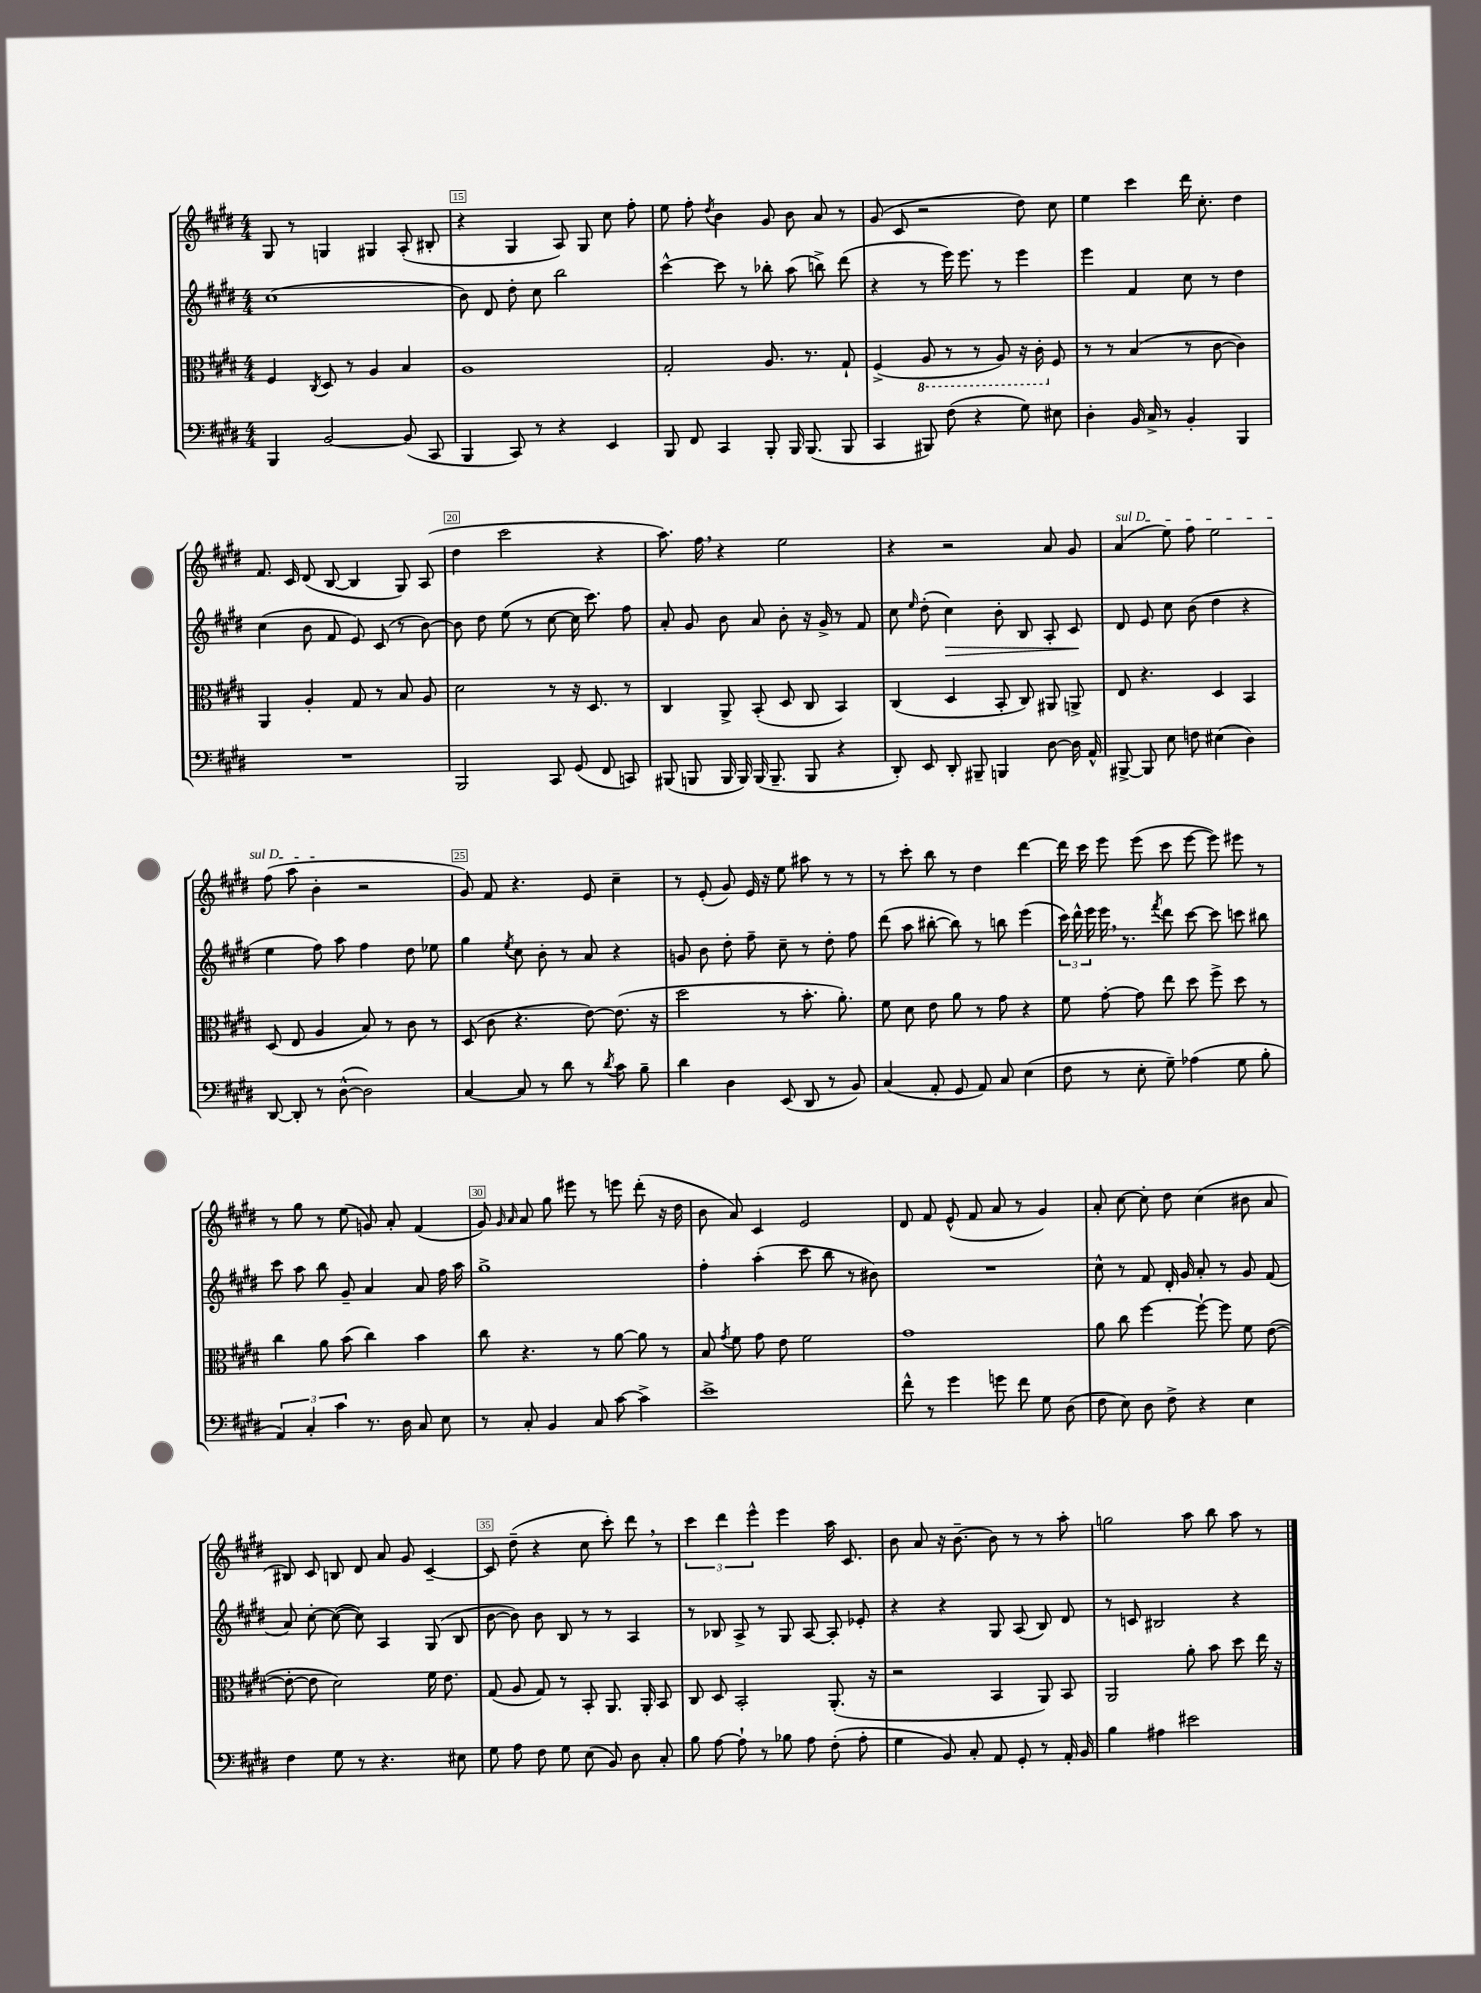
<<
\new StaffGroup <<
\new Staff = "s0" {
    \clef treble \key e \major \numericTimeSignature \time 4/4
    \autoBeamOff gis8 r8 g4 gis4 a8-.( bis8-. |
    r4 gis4 a8) gis8 cis''8 fis''8-. |
    e''8 fis''8-. \acciaccatura { dis''8 } b'4 gis'8 b'8 a'8 r8 |
    gis'8( cis'8 r2 dis''8) cis''8 |
    e''4 cis'''4 dis'''16 cis''8.-. dis''4 |
    fis'8. cis'16 dis'8( b8~ b4 gis8) a8( |
    dis''4 cis'''2 r4 |
    a''8.) fis''16 \breathe r4 e''2 |
    r4 r2 a'8 gis'8 |
    \once \override TextSpanner.bound-details.left.text = \markup { \italic "sul D" } a'4\startTextSpan( e''8) fis''8 e''2 |
    fis''8( a''8 b'4-.\stopTextSpan r2 |
    gis'8) fis'8 r4. e'8 cis''4-- |
    r8 e'8-.( gis'8) e'16 r16 e''8 ais''8 r8 r8 |
    r8 cis'''8-. b''8 r8 dis''4 dis'''4~ |
    dis'''16 cis'''16 e'''8 e'''8( cis'''8 e'''8~ e'''8) eis'''8 r8 |
    r8 gis''8 r8 e''8( g'8) a'8-. fis'4( |
    gis'8) \grace { gis'16 a'16 } a'8 gis''8 eis'''8 r8 e'''8 dis'''8-.( r16 dis''16 |
    b'8 a'8) cis'4 e'2 |
    dis'8 fis'8 e'8-^( fis'8 a'8 r8 gis'4) |
    a'8-. cis''8~ cis''8-. dis''8 cis''4( bis'8 a'8 |
    bis8) cis'8 b8 dis'8 a'8 gis'8 cis'4~-- |
    cis'8 dis''8--( r4 cis''8 cis'''8-.) dis'''8 \breathe r8 |
    \tuplet 3/2 { cis'''4 dis'''4 e'''4-^ } e'''4 a''16 cis'8. |
    b'8 a'8 r16 b'8.~-- b'8 r8 r8 a''8-. |
    g''2 a''8 b''8 a''8 r8 \bar "|." |
}
\new Staff = "s1" {
    \clef treble \key e \major \numericTimeSignature \time 4/4
    \autoBeamOff cis''1( |
    b'8) dis'8 dis''8-. cis''8 b''2 |
    cis'''4~-^ cis'''8 r8 bes''8-. a''8( b''8->) dis'''8( |
    r4 r8 e'''16) e'''8. r8 e'''4 |
    e'''4 fis'4 cis''8 r8 dis''4 |
    cis''4( b'8 fis'8 e'8) cis'8( r8 b'8~) |
    b'8 dis''8 e''8( r8 cis''8~ cis''16 cis'''8.) fis''8 |
    a'8-. gis'8 b'8 a'8 b'8-. r16 gis'16-> r8 fis'8 |
    cis''8 \grace { e''16 } dis''8-.( cis''4\>) b'8-. b8 a8-. cis'8\! |
    dis'8 e'8 cis''8 b'8( dis''4 r4 |
    e''4 fis''8) a''8 fis''4 dis''8 ees''8 |
    gis''4 \acciaccatura { e''8 } cis''8 b'8-. r8 a'8 r4 |
    g'8 b'8 dis''8-. fis''8-- cis''8-- r8 dis''8-. fis''8 |
    dis'''8( a''8 bis''8~-. bis''8) r8 b''8 e'''4( |
    \tuplet 3/2 { cis'''16) dis'''16-^ e'''16 } e'''16 \breathe r8. \acciaccatura { fis'''8 } dis'''8 cis'''8~ cis'''8 c'''8 bis''8 |
    cis'''8 a''8 b''8 gis'8-- a'4 a'8 fis''16 a''16 |
    gis''1-> |
    fis''4-. a''4-.( cis'''8 b''8 r8 bis'8) |
    R1 |
    cis''8-^ r8 fis'8 dis'16-. gis'16 a'8-. r8 gis'8 fis'8( |
    a'8) cis''8~-. cis''8~( cis''8) a4 gis8( b8 |
    b'8~ b'8) b'8 b8 r8 r8 a4 |
    r8 bes8 a8-> r8 gis8 a8~ a8-. ees'8-. |
    r4 r4 gis8 a8( b8) dis'8 |
    r8 c'8 bis2 r4 \bar "|." |
}
\new Staff = "s2" {
    \clef alto \key e \major \numericTimeSignature \time 4/4
    \autoBeamOff fis4 \acciaccatura { cis8 } dis8 r8 a4 b4 |
    a1 |
    gis2-. a8. r8. gis8-! |
    fis4->( \ottava #-1 a,8 r8 r8 a,8) r16 cis16-. \ottava #0 fis8 |
    r8 r8 b4( r8 cis'8~ cis'4) |
    a,4 a4-. gis8 r8 b8 a8 |
    dis'2 r8 r16 dis8. r8 |
    cis4 a,8-> b,8-.( dis8 cis8 b,4) |
    cis4( dis4 b,8-. cis8) ais,8 a,8-> |
    e8 r4. dis4 b,4 |
    dis8( e8 a4 b8) r8 cis'8 r8 |
    dis8( cis'8 r4. e'8~) e'8.( r16 |
    dis''2 r8 b'8.-. a'8.-.) |
    fis'8 dis'8 e'8 a'8 r8 gis'8 r4 |
    fis'8 gis'8~-. gis'8 e''8 dis''8 fis''8-> dis''8 r8 |
    cis''4 a'8 b'8( cis''4) b'4 |
    cis''8 r4. r8 a'8~ a'8 r8 |
    b8 \acciaccatura { gis'8 } fis'8 gis'8 e'8 fis'2 |
    gis'1 |
    a'8 cis''8 fis''4~ fis''8~-! fis''8 fis'8 e'8~( |
    e'8~-. e'8 dis'2) fis'16 e'8. |
    gis8( a8 gis8) r8 b,8-. a,8. a,16-. b,8 |
    cis8 dis8 b,2-. a,8.-.( r16 |
    r2 b,4 a,8) b,8 |
    a,2 a'8-. b'8 dis''8 e''16 r16 \bar "|." |
}
\new Staff = "s3" {
    \clef bass \key e \major \numericTimeSignature \time 4/4
    \autoBeamOff b,,4 b,2~ b,8( cis,8 |
    b,,4 cis,8) r8 r4 e,4 |
    b,,8 fis,8 cis,4 b,,8-. b,,16 b,,8.( b,,8 |
    cis,4 bis,,8) fis8( r4 gis8) eis8 |
    dis4-. b,16 cis16-> r8 b,4-. b,,4 |
    R1 |
    b,,2 cis,8 gis,8( fis,8 c,8) |
    bis,,8( b,,8 b,,16 b,,16) b,,16( b,,8.-- b,,8 r4 |
    dis,8-.) e,8 dis,8-. bis,,8-- b,,4 dis8~ dis16 a,16-^ |
    bis,,8~-> bis,,8 e8 f8 eis4( dis4) |
    dis,8~ dis,8-. r8 dis8~-^( dis2) |
    cis4~ cis8 r8 dis'8 r8 \acciaccatura { dis'8 } cis'8 b8-- |
    dis'4 dis4 e,8( dis,8 r8 b,8) |
    cis4( a,8-. gis,8 a,8) cis8 e4( |
    fis8 r8 e8-. gis8--) aes4( gis8 b8-. |
    \tuplet 3/2 { a,4) cis4-. cis'4 } r8. dis16 cis8 e8 |
    r8 cis8-. b,4 cis8 cis'8~ cis'4-> |
    e'1-> |
    fis'8-^ r8 gis'4 g'8 fis'8 gis8 dis8( |
    fis8 e8) dis8 fis8-> r4 e4 |
    fis4 gis8 r8 r4. eis8 |
    gis8 a8 fis8 gis8 e8( b,8) dis8 cis8-. |
    b8 a8~ a8-! r8 bes8 a8 fis8-.( a8-. |
    gis4 b,8) cis8-. a,8 gis,8-. r8 a,16-. b,16 |
    b4 ais4 eis'2 \bar "|." |
}
>>
>>
\layout { \context { \Score currentBarNumber = #14 \override BarNumber.break-visibility = ##(#f #t #t) barNumberVisibility = #(every-nth-bar-number-visible 5) \override BarNumber.stencil = #(make-stencil-boxer 0.1 0.3 ly:text-interface::print) } }
